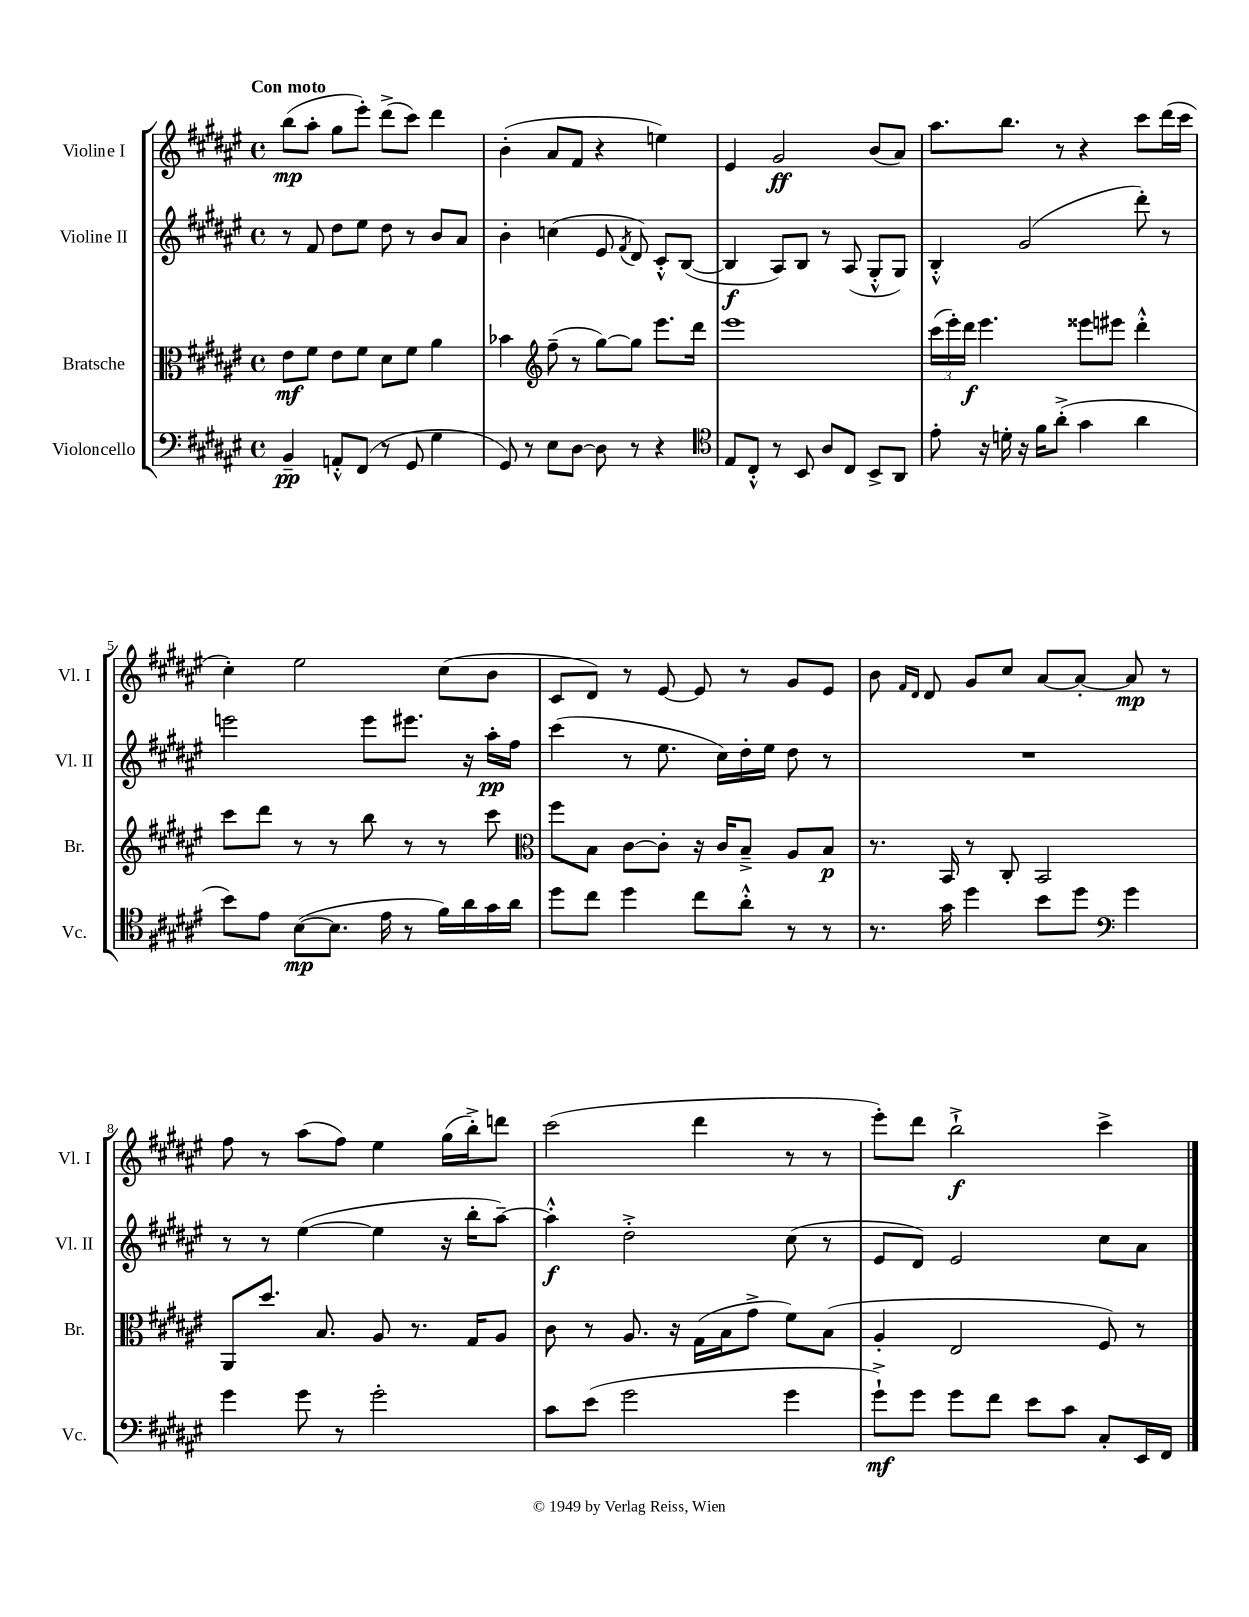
<<
\new StaffGroup <<
\new Staff = "s0" \with { instrumentName = "Violine I" shortInstrumentName = "Vl. I" } {
    \clef treble \key fis \major \defaultTimeSignature \time 4/4 \tempo "Con moto"
    \autoBeamOff b''8[\mp( ais''8]-. gis''8[ eis'''8]-.) dis'''8[->( cis'''8]) dis'''4 |
    b'4-.( ais'8[ fis'8] r4 e''4) |
    eis'4 gis'2\ff b'8[( ais'8]) |
    ais''8.[ b''8.] r8 r4 cis'''8[ dis'''16( cis'''16] |
    cis''4-.) eis''2 cis''8[( b'8] |
    cis'8[ dis'8]) r8 eis'8~ eis'8 r8 gis'8[ eis'8] |
    b'8 \grace { fis'16[ dis'16] } dis'8 gis'8[ cis''8] ais'8[~ ais'8]~-. ais'8\mp r8 |
    fis''8 r8 ais''8[( fis''8]) eis''4 gis''16[( b''16-.->) d'''8] |
    cis'''2( dis'''4 r8 r8 |
    eis'''8[-.) dis'''8] b''2-!->\f cis'''4-> \bar "|." |
}
\new Staff = "s1" \with { instrumentName = "Violine II" shortInstrumentName = "Vl. II" } {
    \clef treble \key fis \major \defaultTimeSignature \time 4/4
    \autoBeamOff r8 fis'8 dis''8[ eis''8] dis''8 r8 b'8[ ais'8] |
    b'4-. c''4( eis'8 \acciaccatura { fis'8 } dis'8) cis'8[-.-^ b8]~( |
    b4\f ais8[) b8] r8 ais8( gis8[-.-^ gis8]) |
    b4-.-^ gis'2( dis'''8-.) r8 |
    e'''2 e'''8[ eis'''8.] r16 ais''16[-.\pp fis''16] |
    cis'''4( r8 eis''8. cis''16[) dis''16-. eis''16] dis''8 r8 |
    R1 |
    r8 r8 eis''4~( eis''4 r16 b''16[-. ais''8]~--) |
    ais''4-.-^\f dis''2-.-> cis''8( r8 |
    eis'8[ dis'8]) eis'2 cis''8[ ais'8] \bar "|." |
}
\new Staff = "s2" \with { instrumentName = "Bratsche" shortInstrumentName = "Br." } {
    \clef alto \key fis \major \defaultTimeSignature \time 4/4
    \autoBeamOff eis'8[\mf fis'8] eis'8[ fis'8] dis'8[ fis'8] ais'4 |
    bes'4 \clef treble fis''8--( r8 gis''8[~) gis''8] eis'''8.[ dis'''16] |
    eis'''1 |
    \tuplet 3/2 { cis'''16[( eis'''16-.) dis'''16]\f } eis'''4. eisis'''8[ eis'''8] dis'''4-.-^ |
    cis'''8[ dis'''8] r8 r8 b''8 r8 r8 cis'''8 |
    \clef alto fis''8[ b8] cis'8[~ cis'8]-. r16 cis'16[ b8]---> ais8[ b8]\p |
    r8. b,16 r8 cis8-. b,2 |
    ais,8[ dis''8.] b8. ais8 r8. gis16[ ais8] |
    cis'8 r8 ais8. r16 gis16[( b16 gis'8]-> fis'8[) b8]( |
    ais4-. eis2 fis8) r8 \bar "|." |
}
\new Staff = "s3" \with { instrumentName = "Violoncello" shortInstrumentName = "Vc." } {
    \clef bass \key fis \major \defaultTimeSignature \time 4/4
    \autoBeamOff b,4--\pp a,8[-.-^ fis,8]( r8 gis,8 gis4 |
    gis,8) r8 eis8[ dis8]~ dis8 r8 r4 |
    \clef tenor eis8[ cis8]-.-^ r8 b,8 ais8[ cis8] b,8[-> ais,8] |
    eis'8-. r16 d'16-. r16 fis'16[ ais'8]-.->( gis'4 ais'4 |
    b'8[) eis'8] b8[~\mp( b8.] eis'16 r8 fis'16[) ais'16 gis'16 ais'16] |
    dis''8[ cis''8] dis''4 cis''8[ ais'8]-.-^ r8 r8 |
    r8. gis'16 dis''4 b'8[ dis''8] \clef bass gis'4 |
    gis'4 gis'8 r8 gis'2-. |
    cis'8[ eis'8]( gis'2 gis'4 |
    gis'8[-!->\mf) gis'8] gis'8[ fis'8] eis'8[ cis'8] cis8[-. eis,16 fis,16] \bar "|." |
}
>>
>>
